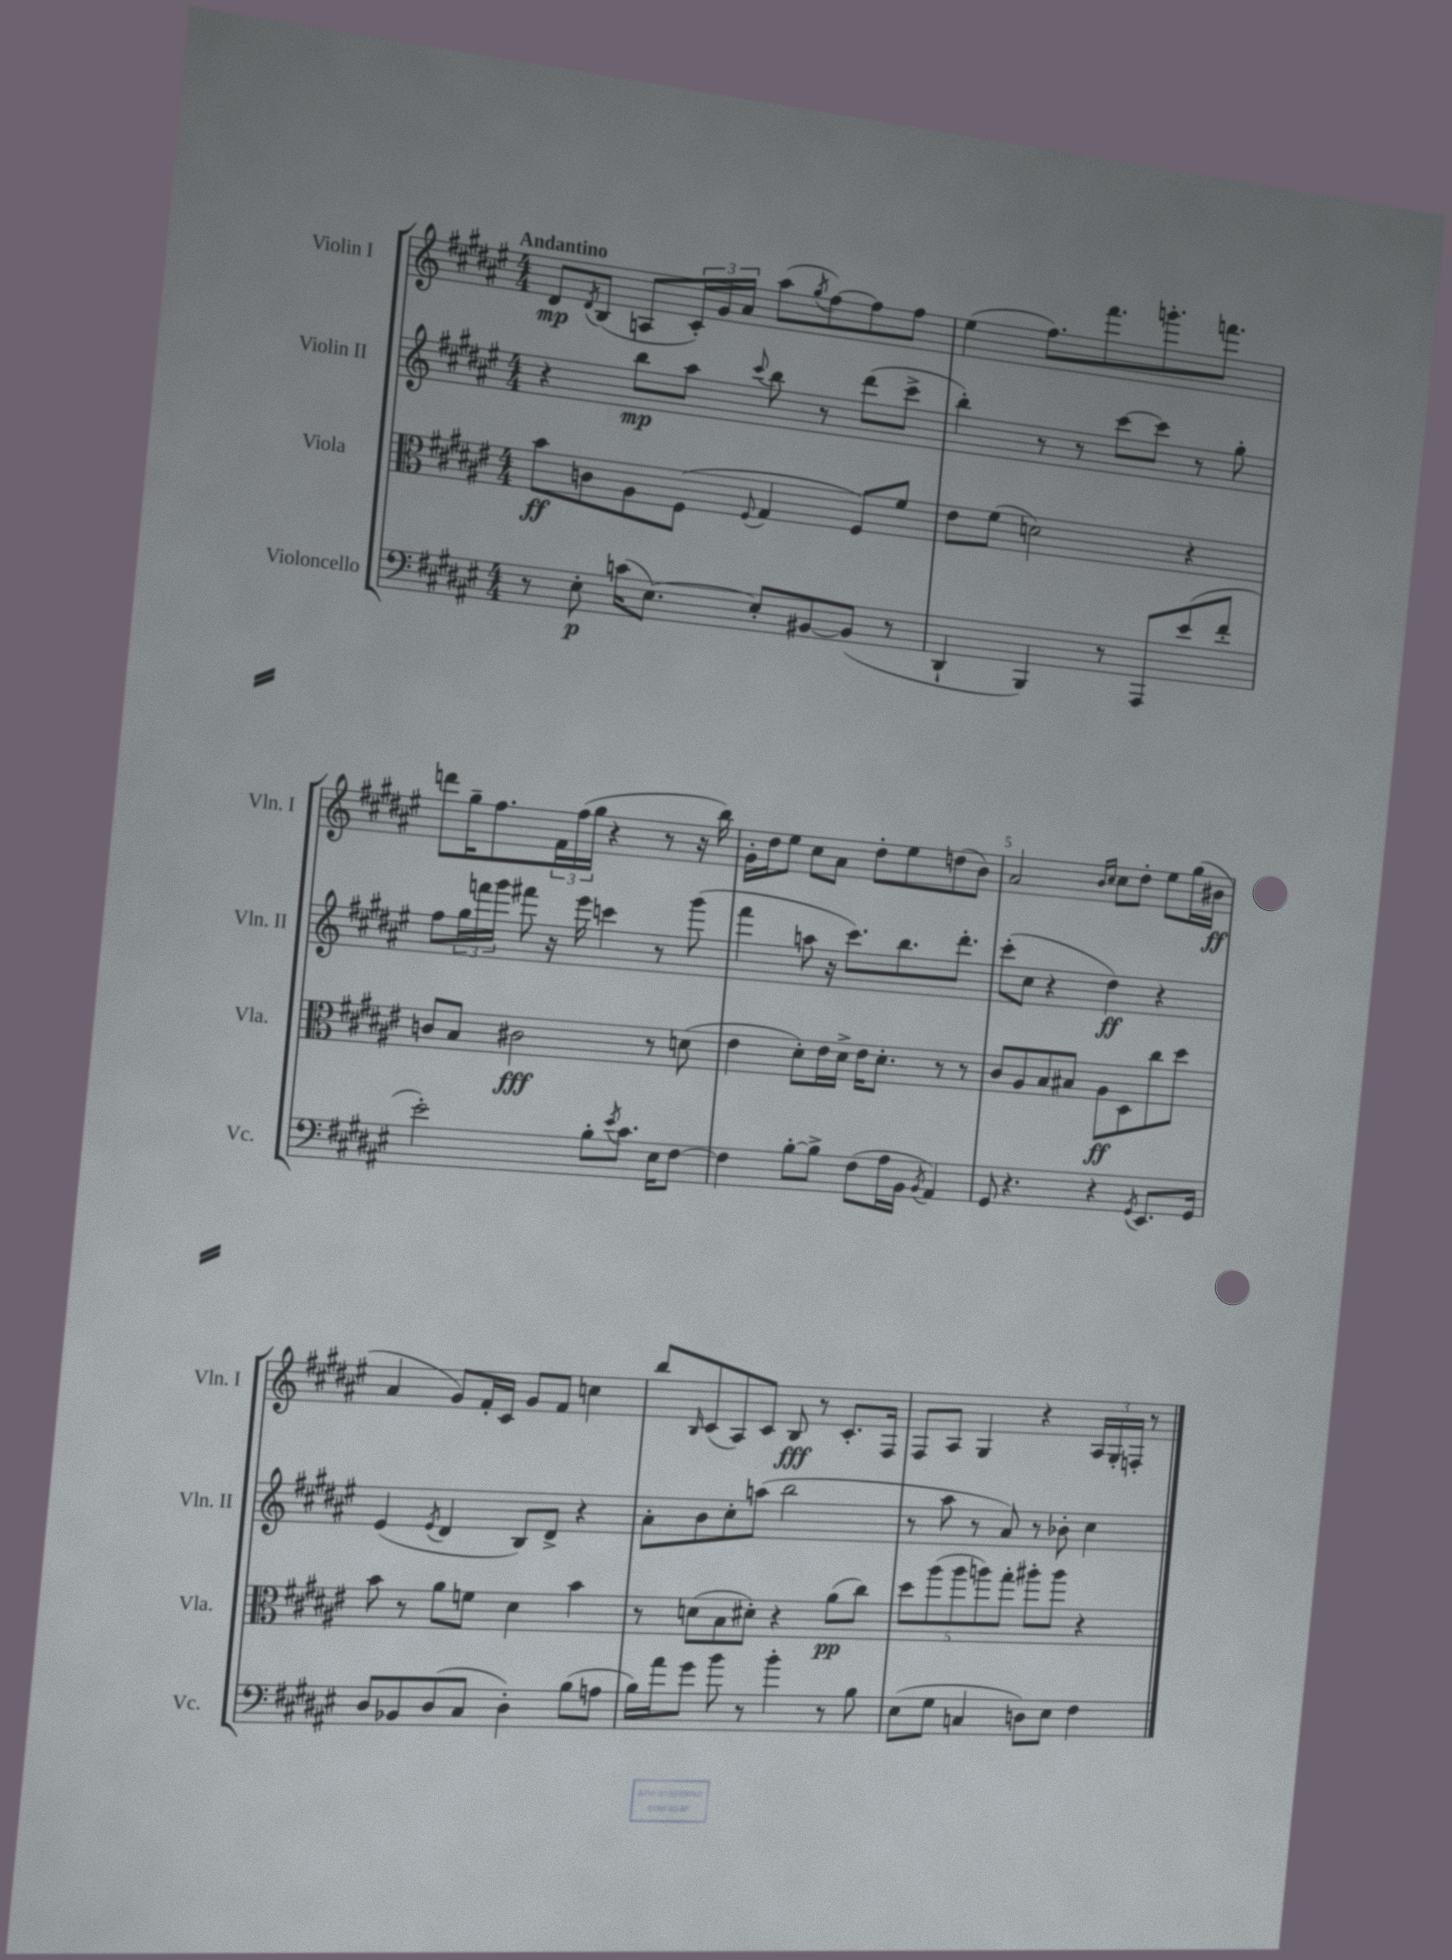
<<
\new StaffGroup <<
\new Staff = "s0" \with { instrumentName = "Violin I" shortInstrumentName = "Vln. I" } {
    \clef treble \key fis \major \numericTimeSignature \time 4/4 \tempo "Andantino"
    dis'8\mp \acciaccatura { dis'8 } b8( a8 \tuplet 3/2 { cis'16-.) gis'16 ais'16 } ais''8( \acciaccatura { gis''8 } fis''8~) fis''8 fis''8 |
    eis''4( fis''8.) fis'''8. g'''8.-. f'''8. |
    d'''8 gis''16-- fis''8. \tuplet 3/2 { fis'16 fis''16( gis''16 } r4 r8 r16 b''16) |
    gis'16-. dis''16 eis''8 cis''8 ais'8 dis''8-. eis''8 d''8( b'8) |
    ais'2 \grace { b'16 cis''16 } cis''8 dis''8-. eis''8 gis''16( bis'16\ff |
    ais'4 gis'8) fis'16-. cis'16 gis'8 fis'8 c''4 |
    b''8 \grace { b16 } cis'8( ais8) cis'8 b8\fff r8 cis'8.-. fis16 |
    fis8 ais8 gis4 r4 \tuplet 3/2 { ais16 gis16-. f16-. } r8 \bar "|." |
}
\new Staff = "s1" \with { instrumentName = "Violin II" shortInstrumentName = "Vln. II" } {
    \clef treble \key fis \major \numericTimeSignature \time 4/4
    r4 b''8\mp ais''8 \appoggiatura { cis'''8 } b''8 r8 dis'''8( cis'''8-> |
    b''4-.) r8 r8 cis'''8~ cis'''8 r8 gis''8-. |
    fis''8 \tuplet 3/2 { gis''16 f'''16 gis'''16 } fis'''8 r16 eis'''16 c'''4 r8 gis'''8( |
    fis'''4 a''8 r16 cis'''8.) b''8. dis'''8.-. |
    cis'''8-.( cis''8 r4 dis''4\ff) r4 |
    eis'4( \acciaccatura { eis'8 } dis'4 b8) dis'8-> r4 |
    ais'8-. b'8 cis''8-. a''8( b''2 |
    r8 ais''8 r8 ais'8) r8 bes'8-. cis''4 \bar "|." |
}
\new Staff = "s2" \with { instrumentName = "Viola" shortInstrumentName = "Vla." } {
    \clef alto \key fis \major \numericTimeSignature \time 4/4
    b'8\ff c'8 ais8 fis8( \appoggiatura { fis8 } gis4 fis8) fis'8 |
    eis'8 fis'8( d'2) r4 |
    c'8 b8 cis'2\fff r8 d'8( |
    eis'4 dis'8-.) eis'16 dis'16-> eis'16 dis'8.-. r8 r8 |
    cis'8 ais8 b8 bis8 ais8\ff dis8 cis''8 dis''8 |
    b'8 r8 ais'8 f'8 dis'4 b'4 |
    r8 d'8( b8 dis'8-.) r4 ais'8\pp( cis''8) |
    \tuplet 5/4 { dis''8 ais''8( ais''8 a''8) gis''8-. } ais''8-. ais''8 r4 \bar "|." |
}
\new Staff = "s3" \with { instrumentName = "Violoncello" shortInstrumentName = "Vc." } {
    \clef bass \key fis \major \numericTimeSignature \time 4/4
    r8 eis8-.\p c'16( eis8.~) eis8-. bis,8~ bis,8( r8 |
    dis,4-! b,,4) r8 ais,,8 eis'8( fis'8-. |
    eis'2-.) b8-. \acciaccatura { eis'8 } cis'8. eis16 fis8~ |
    fis4 b8~-. b8-> fis8( ais16 b,16 \acciaccatura { b,8 } ais,4) |
    gis,8 r4. r4 \acciaccatura { gis,8 } eis,8. gis,16 |
    dis8 bes,8 dis8( cis8 dis4-.) b8( a8 |
    b16) ais'16 gis'8 b'8 r8 b'4-. r8 b8 |
    eis8( gis8 c4 d8) eis8 fis4 \bar "|." |
}
>>
>>
\layout { \context { \Score \override BarNumber.break-visibility = ##(#f #t #t) barNumberVisibility = #(every-nth-bar-number-visible 5) } }
